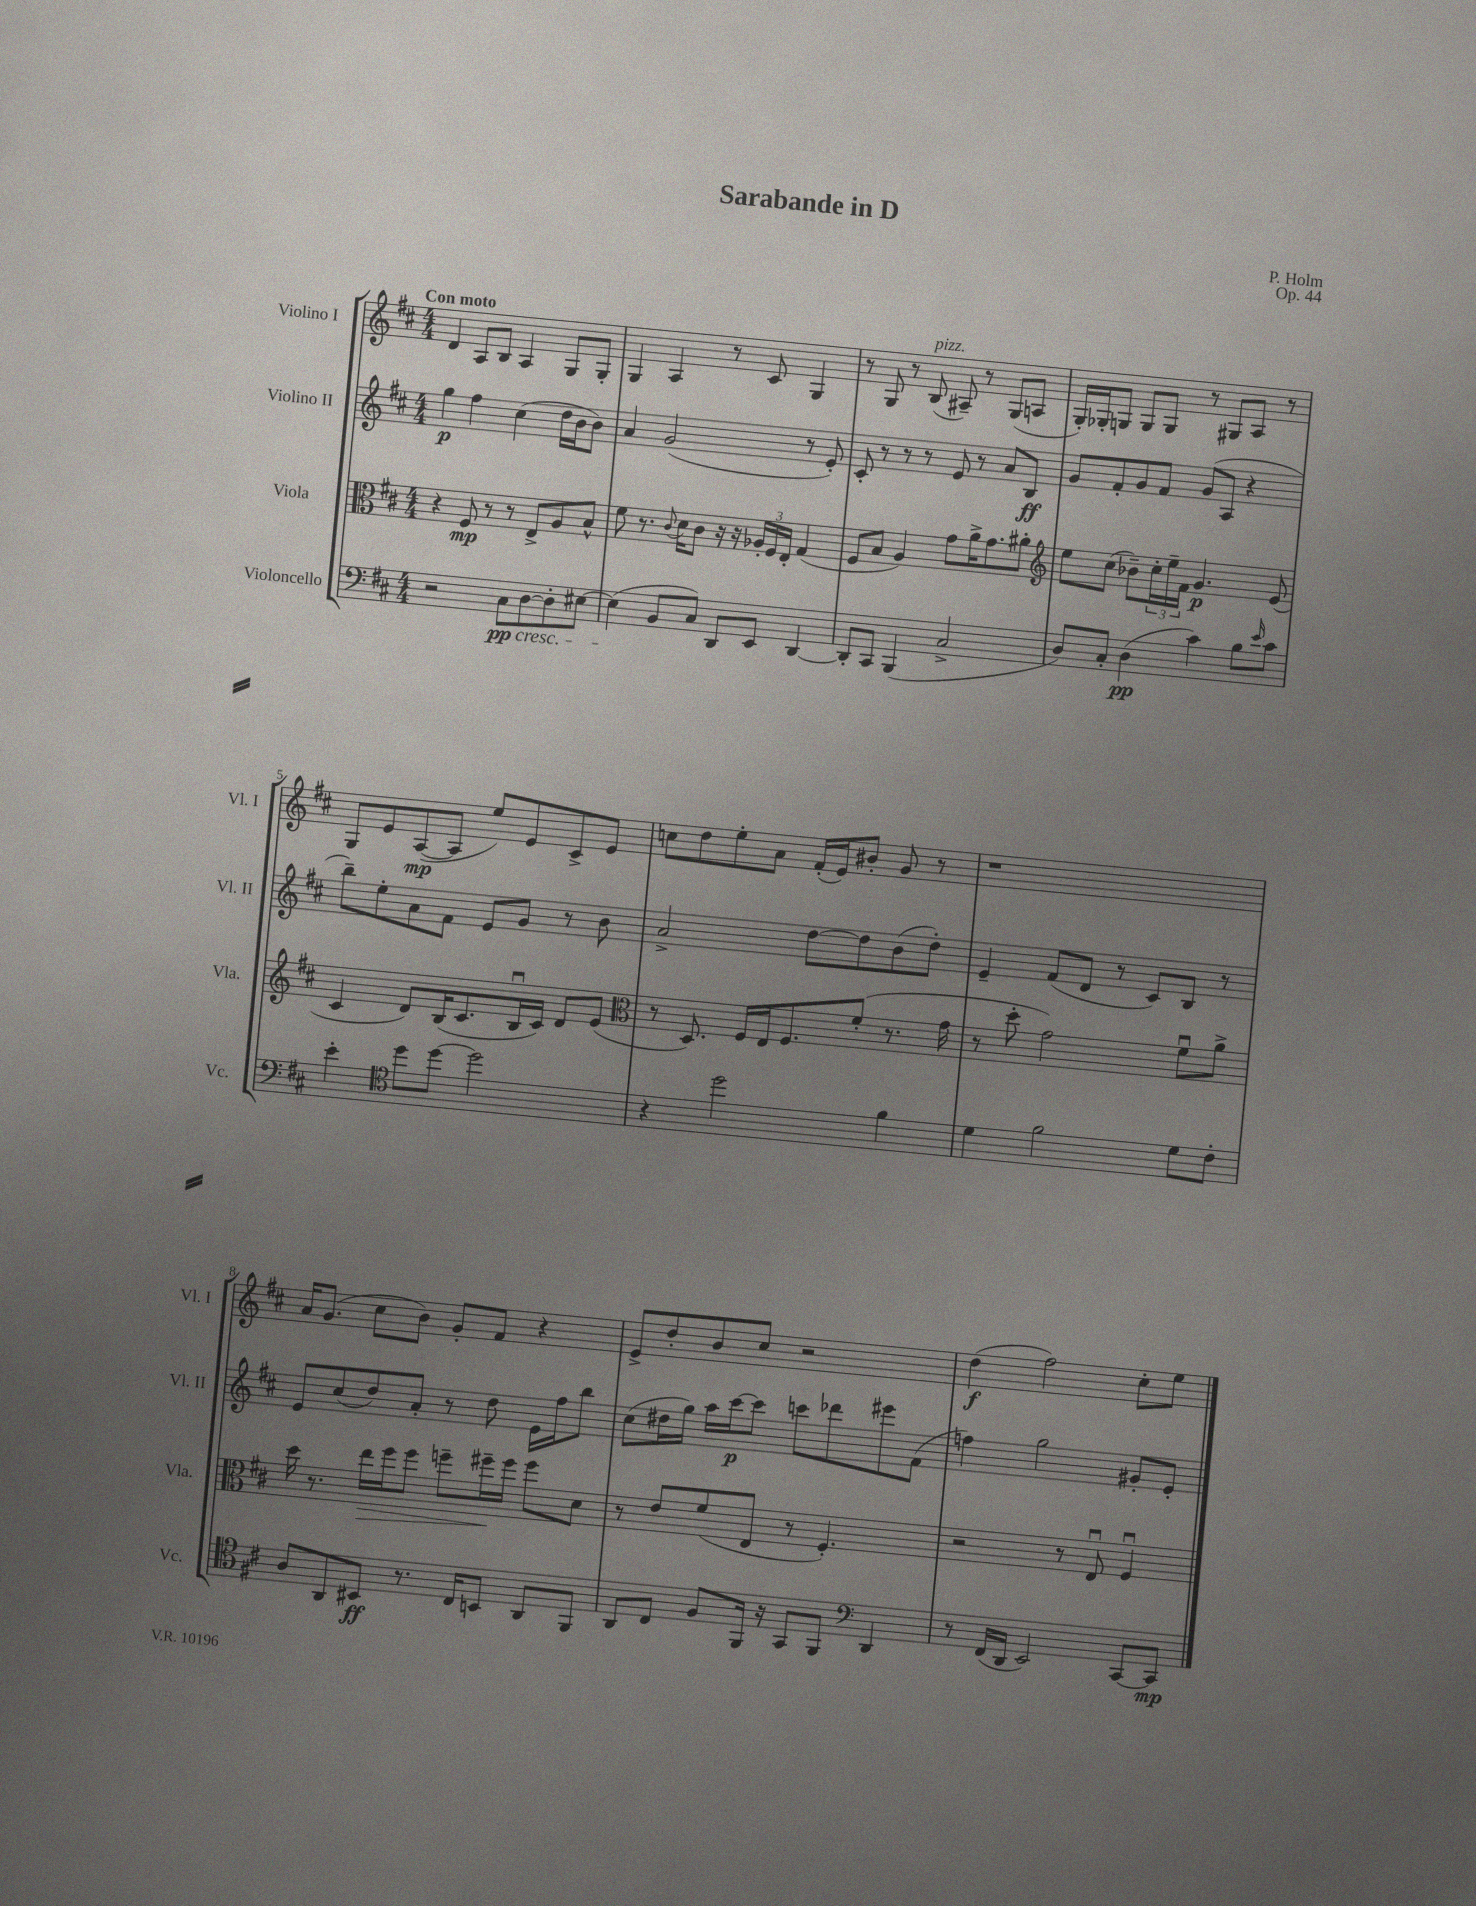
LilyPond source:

\header { title = "Sarabande in D" composer = "P. Holm" opus = "Op. 44" }
<<
\new StaffGroup <<
\new Staff = "s0" \with { instrumentName = "Violino I" shortInstrumentName = "Vl. I" } {
    \clef treble \key d \major \numericTimeSignature \time 4/4 \tempo "Con moto"
    d'4 a8 b8 a4 g8 g8-. |
    g4 a4 r8 cis'8 g4 |
    r8 g8 r8 b8^\markup { \italic "pizz." }( ais8--) r8 g8( a8 |
    g16-.) ges16-. g8 g8 g8 r8 gis8 a8 r8 |
    g8 e'8 a8~\mp( a8 e''8) e'8 cis'8-> e'8 |
    c''8 d''8 e''8-. a'8 fis'16-.( e'16) bis'8-. g'8 r8 |
    r1 |
    a'16 g'8.( cis''8 b'8) g'8-. fis'8 r4 |
    e'8-> d''8-. b'8 cis''8 r2 |
    d''4\f( fis''2) cis''8-. e''8 \bar "|." |
}
\new Staff = "s1" \with { instrumentName = "Violino II" shortInstrumentName = "Vl. II" } {
    \clef treble \key d \major \numericTimeSignature \time 4/4
    g''4\p fis''4 cis''4( d''16 b'16 b'8) |
    a'4 g'2( r8 e'8-.) |
    cis'8-. r8 r8 r8 e'8 r8 a'8 b8\ff |
    g'8 fis'8-. g'8 fis'8 g'8( a8 r4 |
    b''8--) e''8-. a'8 fis'8 e'8 g'8 r8 b'8 |
    a'2-> d''8~ d''8 b'8( d''8-.) |
    e'4-- fis'8( d'8 r8 cis'8) b8 r8 |
    e'8 cis''8( d''8) a'8-. r8 d''8 e'16 fis''16 b''8 |
    cis''8( dis''16 g''16) a''16 cis'''16~\p cis'''8 c'''8 des'''8 eis'''8 fis'8( |
    f''4) g''2 gis'8-. e'8-. \bar "|." |
}
\new Staff = "s2" \with { instrumentName = "Viola" shortInstrumentName = "Vla." } {
    \clef alto \key d \major \numericTimeSignature \time 4/4
    r4 fis8\mp r8 r8 e8-> a8 b8-^ |
    fis'8 r8. \appoggiatura { cis'8 } d'16 cis'8 r16 r16 \tuplet 3/2 { aes16-. fis16 e16-. } g4( |
    fis8 b8 a4) g'8 a'16-> g'8. ais'8-. |
    \clef treble e''8 cis''8( bes'8--) \tuplet 3/2 { cis''16-. e''16-- fis'16 } g'4.\p e'8( |
    cis'4 d'8) b16( cis'8. b16\downbow cis'16) d'8 e'8( |
    \clef alto r8 d8.) fis16 e16 fis8. fis'8-.( r8. g'16 |
    r8 d''8-. g'2) fis'8\downbow a'8-> |
    d''16 r8. e''16\> fis''16 fis''8 f''8-- fis''16--\! fis''16 fis''8 d'8 |
    r8 e'8 fis'8( e8 r8 fis4.-.) |
    r2 r8 e8\downbow fis4\downbow \bar "|." |
}
\new Staff = "s3" \with { instrumentName = "Violoncello" shortInstrumentName = "Vc." } {
    \clef bass \key d \major \numericTimeSignature \time 4/4
    r2 cis8\pp\cresc d8~ d8-. eis8~ |
    eis4\!( b,8 cis8) d,8 e,8 d,4~ |
    d,8-. cis,8 b,,4( cis2-> |
    d8) cis8-. d4\pp( cis'4) b8 \grace { e'16 } cis'8 |
    e'4-. \clef tenor d''8 d''8~ d''2 |
    r4 d''2 fis'4 |
    d'4 fis'2 d'8 cis'8-. |
    a8 a,8 bis,8\ff r8. cis16 b,8 a,8 fis,8 |
    a,8 cis8 fis8 fis,16 r16 g,8 fis,8 \clef bass d,4 |
    r8 fis,16( d,16 e,2) cis,8~ cis,8\mp \bar "|." |
}
>>
>>
